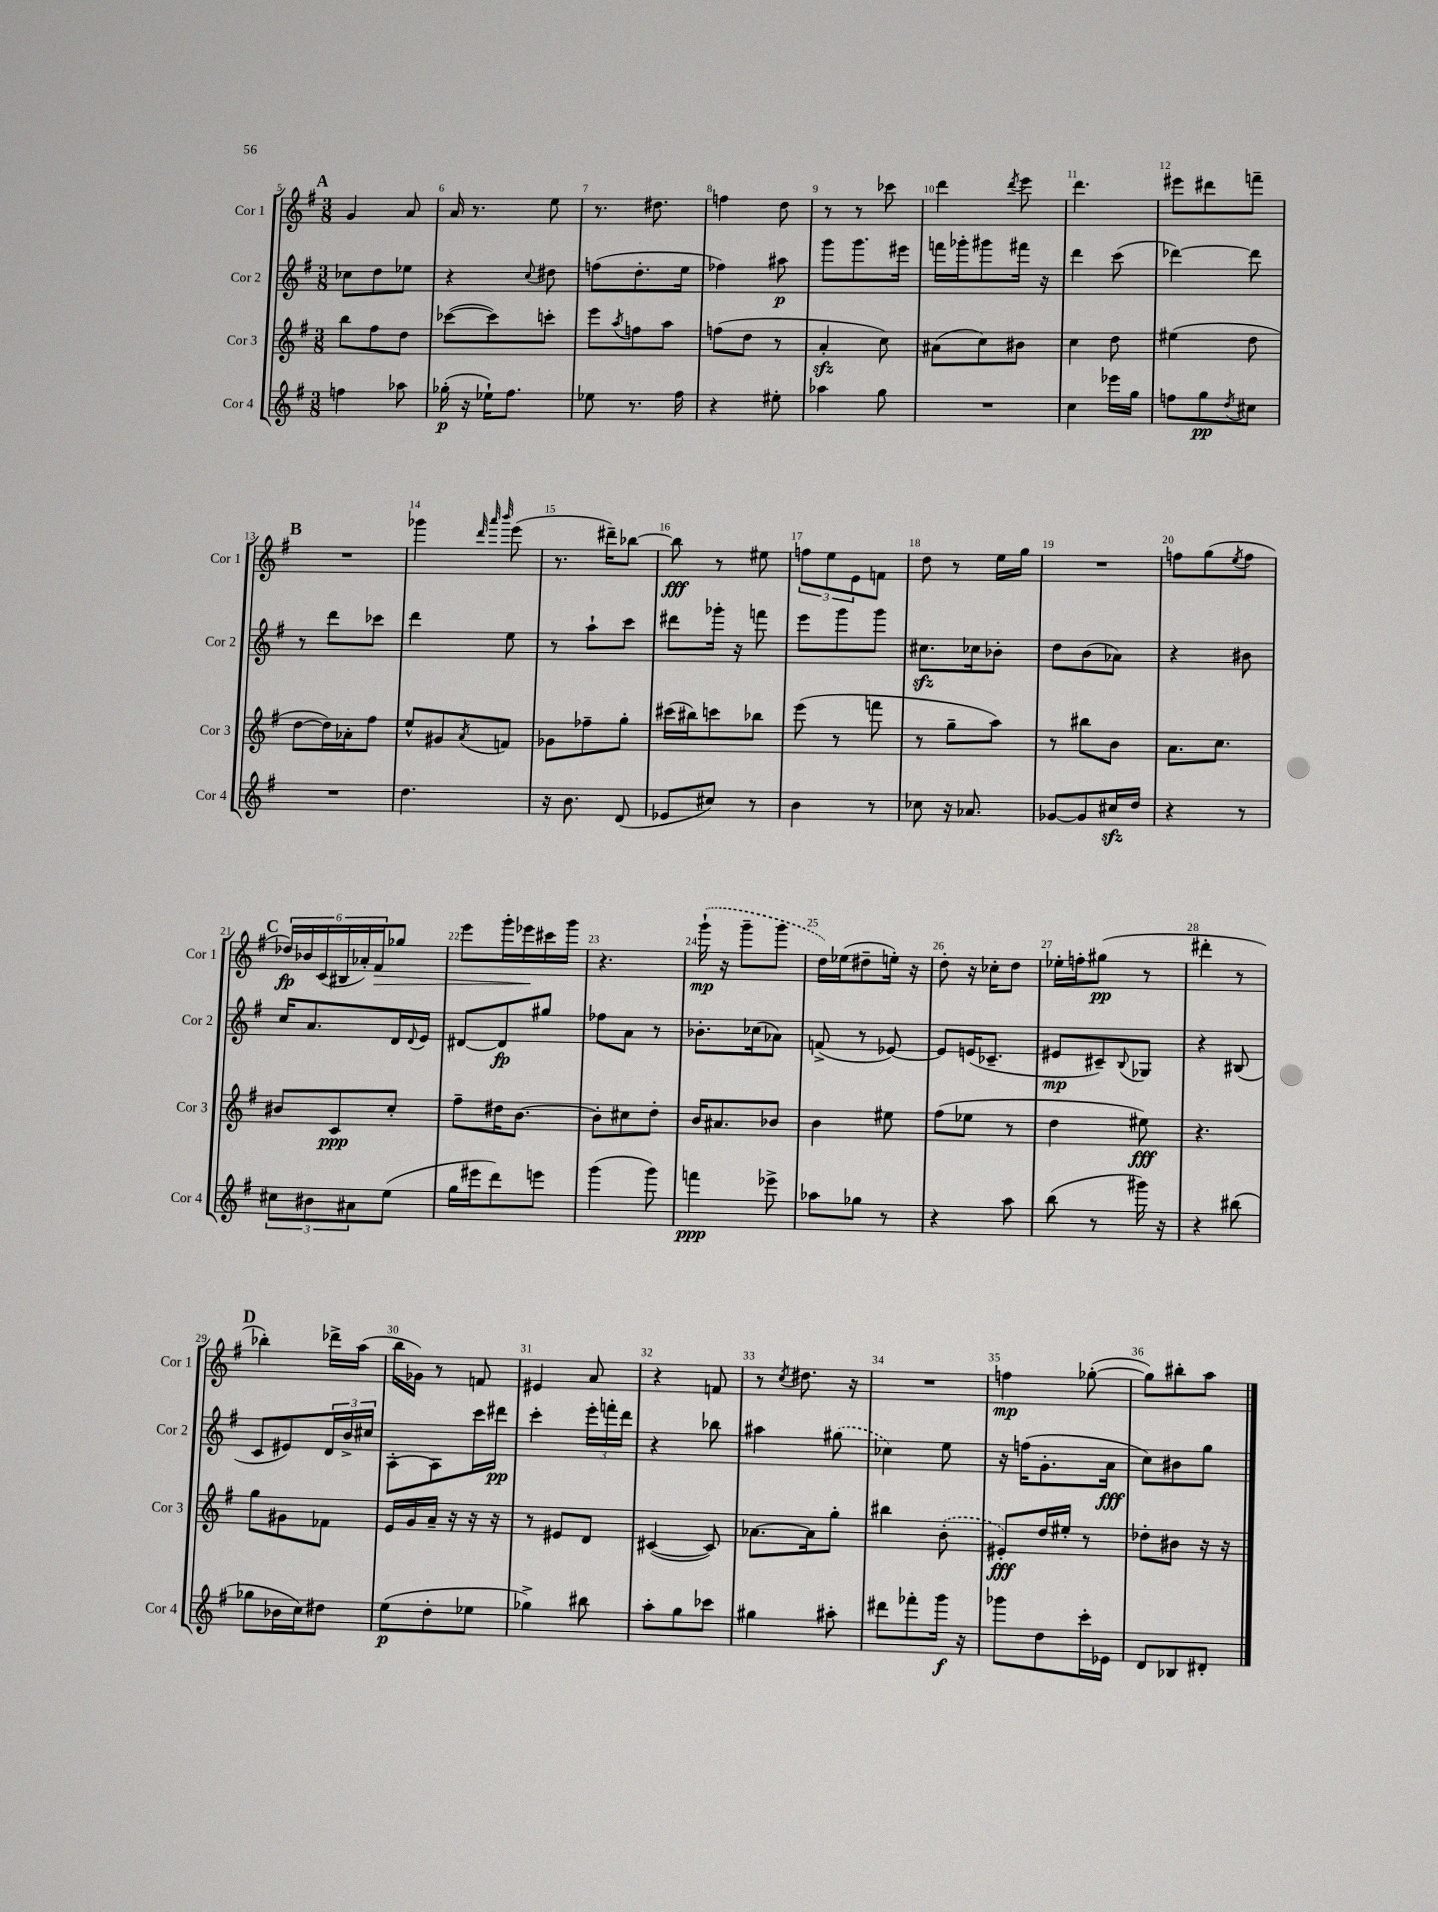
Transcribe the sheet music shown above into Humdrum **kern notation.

**kern	**dynam	**kern	**dynam	**kern	**dynam	**kern	**dynam
*part4	*part4	*part3	*part3	*part2	*part2	*part1	*part1
*staff4	*staff4	*staff3	*staff3	*staff2	*staff2	*staff1	*staff1
*I"Cor 4	*	*I"Cor 3	*	*I"Cor 2	*	*I"Cor 1	*
*I'Cor 4	*	*I'Cor 3	*	*I'Cor 2	*	*I'Cor 1	*
*clefG2	*	*clefG2	*	*clefG2	*	*clefG2	*
*k[f#]	*	*k[f#]	*	*k[f#]	*	*k[f#]	*
*M3/8	*	*M3/8	*	*M3/8	*	*M3/8	*
!!LO:REH:place=s1:t=A
=5	=5	=5	=5	=5	=5	=5	=5
4ffn\	.	8bb\L	.	8cc-X\L	.	4g/	.
.	.	8ff#\	.	8dd\	.	.	.
8aa-X\	.	8dd\J	.	8ee-X\J	.	8a/	.
=6	=6	=6	=6	=6	=6	=6	=6
(16gg-X'\	p	([8ccc-X\L	.	4r	.	16a/	.
16r	.	.	.	.	.	8.r	.
16ee-X`\KL)	.	8ccc-\])	.	.	.	.	.
8.ff#\J	.	.	.	.	.	.	.
.	.	.	.	8qqcc/	.	.	.
.	.	8cccn'\J	.	8dd#X\	.	8ee\	.
=7	=7	=7	=7	=7	=7	=7	=7
8ee-X\	.	8eee\L	.	(8ffn\L	.	8.r	.
.	.	8qaa/	.	.	.	.	.
8.r	.	8ffn\	.	8.dd'\	.	.	.
.	.	.	.	.	.	8.dd#X\	.
.	.	8aa\J	.	.	.	.	.
16ff#\	.	.	.	16ee\Jk	.	.	.
=8	=8	=8	=8	=8	=8	=8	=8
4r	.	(8ffn\L	.	4ff-X\)	.	4ffn\	.
.	.	8dd\J	.	.	.	.	.
8ee#X'\	.	8r	.	8aa#X\	p	8dd\	.
=9	=9	=9	=9	=9	=9	=9	=9
4aa-X\	.	4azz'/	.	8ggg\L	.	8r	.
.	.	.	.	8.ggg\	.	8r	.
8gg\	.	8cc\)	.	.	.	8ccc-X\	.
.	.	.	.	16eee#X\Jk	.	.	.
=10	=10	=10	=10	=10	=10	=10	=10
4.r	.	(8a#X\L	.	16fffn\LL	.	4ddd\	.
.	.	.	.	16ggg-X'\J	.	.	.
.	.	8cc\)	.	8ggg#X\	.	.	.
.	.	.	.	.	.	8qddd/	.
.	.	8b#X\J	.	16fff#X\Jk	.	8eee\	.
.	.	.	.	16r	.	.	.
=11	=11	=11	=11	=11	=11	=11	=11
4cc\	.	4cc\	.	4ddd\	.	4.ddd\	.
16eee-X\LL	.	8dd\	.	(8ccc\	.	.	.
16gg\JJ	.	.	.	.	.	.	.
=12	=12	=12	=12	=12	=12	=12	=12
8ffn\L	.	(4ee#X\	.	[4ddd-X\)	.	8eee#X\L	.
8gg\	pp	.	.	.	.	8ddd#X\	.
8qdd/	.	.	.	.	.	.	.
8cc#X\J	.	8dd\	.	8ddd-\]	.	8fffn~\J	.
!!LO:LB:g=z
!!LO:REH:place=s1:t=B
=13	=13	=13	=13	=13	=13	=13	=13
4.r	.	[8dd\L	.	8r	.	4.r	.
.	.	16dd\L])	.	8ddd\L	.	.	.
.	.	16a-X'\J	.	.	.	.	.
.	.	8ff#\J	.	8ccc-X\J	.	.	.
=14	=14	=14	=14	=14	=14	=14	=14
4.dd\	.	8ee^^/L	.	4ddd\	.	4ggg-X\	.
.	.	8g#X/	.	.	.	.	.
.	.	.	.	.	.	32qqddd/	.
.	.	.	.	.	.	32qqaaa/	.
.	.	8qa/	.	.	.	32qqbbb/	.
.	.	8fn/J	.	8ee\	.	(8eee\	.
=15	=15	=15	=15	=15	=15	=15	=15
16r	.	8g-X\L	.	8r	.	8.r	.
8.b\	.	.	.	.	.	.	.
.	.	8ff-X~\	.	8aa`\L	.	.	.
.	.	.	.	.	.	16ddd#X~\KL)	.
(8d/	.	8gg'\J	.	8ccc\J	.	[8bb-X\J	.
=16	=16	=16	=16	=16	=16	=16	=16
8e-X/L	.	(16ccc#X\LL	.	8ddd#X\L	.	8bb-\]	fff
.	.	16bb#X\J)	.	.	.	.	.
8cc#X/J)	.	8cccn\	.	16ggg-X'\Jk	.	8r	.
.	.	.	.	16r	.	.	.
8r	.	8bb-X\J	.	8fffn\	.	8ee#X\	.
=17	=17	=17	=17	=17	=17	=17	=17
4b\	.	(8eee\	.	8eee\L	.	12ffn\L	.
.	.	.	.	.	.	12ee\	.
.	.	8r	.	8ggg\	.	.	.
.	.	.	.	.	.	12e\	.
8r	.	8fffn\	.	8ggg\J	.	8fn\J	.
=18	=18	=18	=18	=18	=18	=18	=18
8cc-X\	.	8r	.	8.cc#Xzz\L	.	8dd\	.
16r	.	8gg~\L	.	.	.	8r	.
8.a-X/	.	.	.	16cc-X\k	.	.	.
.	.	8aa\J)	.	8b-X'\J	.	16ee\LL	.
.	.	.	.	.	.	16gg\JJ	.
=19	=19	=19	=19	=19	=19	=19	=19
[8g-X/L	.	8r	.	8dd\L	.	4.r	.
8g-/]	.	8bb#X\L	.	(8b\	.	.	.
16cc#Xzz/L	.	8b\J	.	8a-X\J)	.	.	.
16dd/JJ	.	.	.	.	.	.	.
=20	=20	=20	=20	=20	=20	=20	=20
4r	.	8.a\L	.	4r	.	8ffn\L	.
.	.	.	.	.	.	(8gg\	.
.	.	8.cc\J	.	.	.	.	.
.	.	.	.	.	.	8qee/	.
8r	.	.	.	8b#X\	.	8ff\J	.
!!LO:LB:g=z
!!LO:REH:place=s1:t=C
=21	=21	=21	=21	=21	=21	=21	=21
12cc#X\L	.	8b#X/L	.	16cc/KL	.	24dd-X/LL)	fp
.	.	.	.	.	.	24b-X/	.
.	.	.	.	8.a/	.	.	.
12b#X\	.	.	.	.	.	(24c/	.
.	.	8c/	ppp	.	.	24B#X/	.
12a#X\	.	.	.	.	.	24a-X'/)	.
!	!	!	!	!	!	!	!LO:HP:b
.	.	.	.	.	.	24f#/J	>
(8ee\J	.	8cc'/J	.	16d/L	.	8gg-X/J	.
.	.	.	.	8qqd/	.	.	.
.	.	.	.	16e/JJ	.	.	.
=22	=22	=22	=22	=22	=22	=22	=22
16gg\LL	.	8ff#~\L	.	[8d#X/L	.	8eee\L	.
16eee#X\J	.	.	.	.	.	.	.
8ddd\)	.	16dd#X\K	.	8d#/]	fp	16ggg'\L	.
.	.	[8.b\J	.	.	.	16eee-X\	.
8eeen\J	.	.	.	8gg#X/J	.	16ccc#X\	]
.	.	.	.	.	.	16ggg\JJ	.
=23	=23	=23	=23	=23	=23	=23	=23
(4ggg\	.	8b'\L]	.	8ff-X\L	.	4.r	.
.	.	8cc#X\	.	8a\J	.	.	.
8ggg\)	.	8dd'\J	.	8r	.	.	.
=24	=24	=24	=24	=24	=24	=24	=24
4fffn\	ppp	16b/KL	.	8.b-X'\L	.	(16ggg`\	mp
.	.	8.a#X/	.	.	.	16r	.
.	.	.	.	.	.	8ggg~\L	.
.	.	.	.	(16cc-X\k	.	.	.
8eee-X^\	.	8b-X/J	.	8a-X\J)	.	8ggg\J	.
=25	=25	=25	=25	=25	=25	=25	=25
8aa-X\L	.	4b\	.	(8fn^/	.	16dd\LL)	.
.	.	.	.	.	.	(16ee-X\J	.
8gg-X\J	.	.	.	8r	.	8dd#X~\	.
8r	.	8ee#X\	.	[8e-X/)	.	16een'\Jk)	.
.	.	.	.	.	.	16r	.
=26	=26	=26	=26	=26	=26	=26	=26
4r	.	(8ff#\L	.	8e-/L]	.	8dd'\	.
.	.	8ee-X\J	.	(16en/K	.	16r	.
.	.	.	.	8.c-X~/J	.	16cc-X'\KL	.
8aa\	.	8r	.	.	.	8dd\J	.
=27	=27	=27	=27	=27	=27	=27	=27
(8bb\	.	4dd\	.	8e#X/L	mp	16ee-X'\LL	.
.	.	.	.	.	.	16ffn'\J	.
8r	.	.	.	8c#X~/)	.	(8gg#X\J	pp
.	.	.	.	8qqB/	.	.	.
16ggg#X\)	.	8ee#X\)	fff	8G-X/J	.	8r	.
16r	.	.	.	.	.	.	.
=28	=28	=28	=28	=28	=28	=28	=28
4r	.	4.r	.	4r	.	4ddd#X'\	.
(8bb#X\	.	.	.	(8B#X/	.	8r	.
!!LO:LB:g=z
!!LO:REH:place=s1:t=D
=29	=29	=29	=29	=29	=29	=29	=29
8gg-X\L	.	8gg\L	.	8c/L	.	4bb-X'\)	.
16b-X\L	.	8g#X\	.	8e#X/)	.	.	.
16cc\J)	.	.	.	.	.	.	.
8dd#X\J	.	8f-X\J	.	24d/L	.	16ddd-X^\LL	.
.	.	.	.	24b^/	.	.	.
.	.	.	.	.	.	(16aa\JJ	.
.	.	.	.	24cc#X/JJ	.	.	.
=30	=30	=30	=30	=30	=30	=30	=30
(8ee\L	p	16e/LL	.	[8A'\L	.	16bb\LL	.
.	.	16g/	.	.	.	16g-X\JJ)	.
8dd'\	.	16a~/JJ	.	8A\]	.	8r	.
.	.	16r	.	.	.	.	.
8ee-X\J	.	16r	.	16ccc\L	.	8fn/	.
.	.	16r	.	16ddd#X\JJ	pp	.	.
=31	=31	=31	=31	=31	=31	=31	=31
4gg-X^\)	.	8r	.	4ccc'\	.	4e#X/	.
.	.	8e#X/L	.	.	.	.	.
8bb#X\	.	8d/J	.	24eee'\LL	.	8a/	.
.	.	.	.	24fffn'\	.	.	.
.	.	.	.	24ddd\JJ	.	.	.
=32	=32	=32	=32	=32	=32	=32	=32
8aa'\L	.	([4c#X/	.	4r	.	4r	.
8gg\	.	.	.	.	.	.	.
8ccc-X\J	.	8c#/])	.	8bb-X\	.	8fn/	.
=33	=33	=33	=33	=33	=33	=33	=33
4gg#X\	.	[8.a-X\L	.	4aa#X\	.	8r	.
.	.	.	.	.	.	8qcc/	.
.	.	.	.	.	.	8.dd#X\	.
.	.	16a-\k]	.	.	.	.	.
8aa#X'\	.	8gg'\J	.	(8gg#X\	.	.	.
.	.	.	.	.	.	16r	.
=34	=34	=34	=34	=34	=34	=34	=34
8ddd#X\L	.	4bb#X\	.	4cc-X\)	.	4.r	.
8fff-X'\	.	.	.	.	.	.	.
16ggg\Jk	f	(8b'\	.	8ee\	.	.	.
16r	.	.	.	.	.	.	.
=35	=35	=35	=35	=35	=35	=35	=35
8ggg-X\L	.	8e#X'/L)	fff	16r	.	4ffn\	mp
.	.	.	.	(16ffn\KL	.	.	.
8dd\	.	16dd/L	.	8.g'\	.	.	.
.	.	16ee#X'/JJ	.	.	.	.	.
16ccc'\L	.	8r	.	.	.	([8gg-X'\	.
16e-X\JJ	.	.	.	16a\Jk	fff	.	.
=36	=36	=36	=36	=36	=36	=36	=36
8d/L	.	8dd-X'\L	.	8cc\L)	.	8gg-\L])	.
8B-X/	.	8b#X\J	.	8b#X\	.	8bb#X'\	.
8d#X'/J	.	16r	.	8gg\J	.	8aa\J	.
.	.	16r	.	.	.	.	.
==	==	==	==	==	==	==	==
*-	*-	*-	*-	*-	*-	*-	*-
